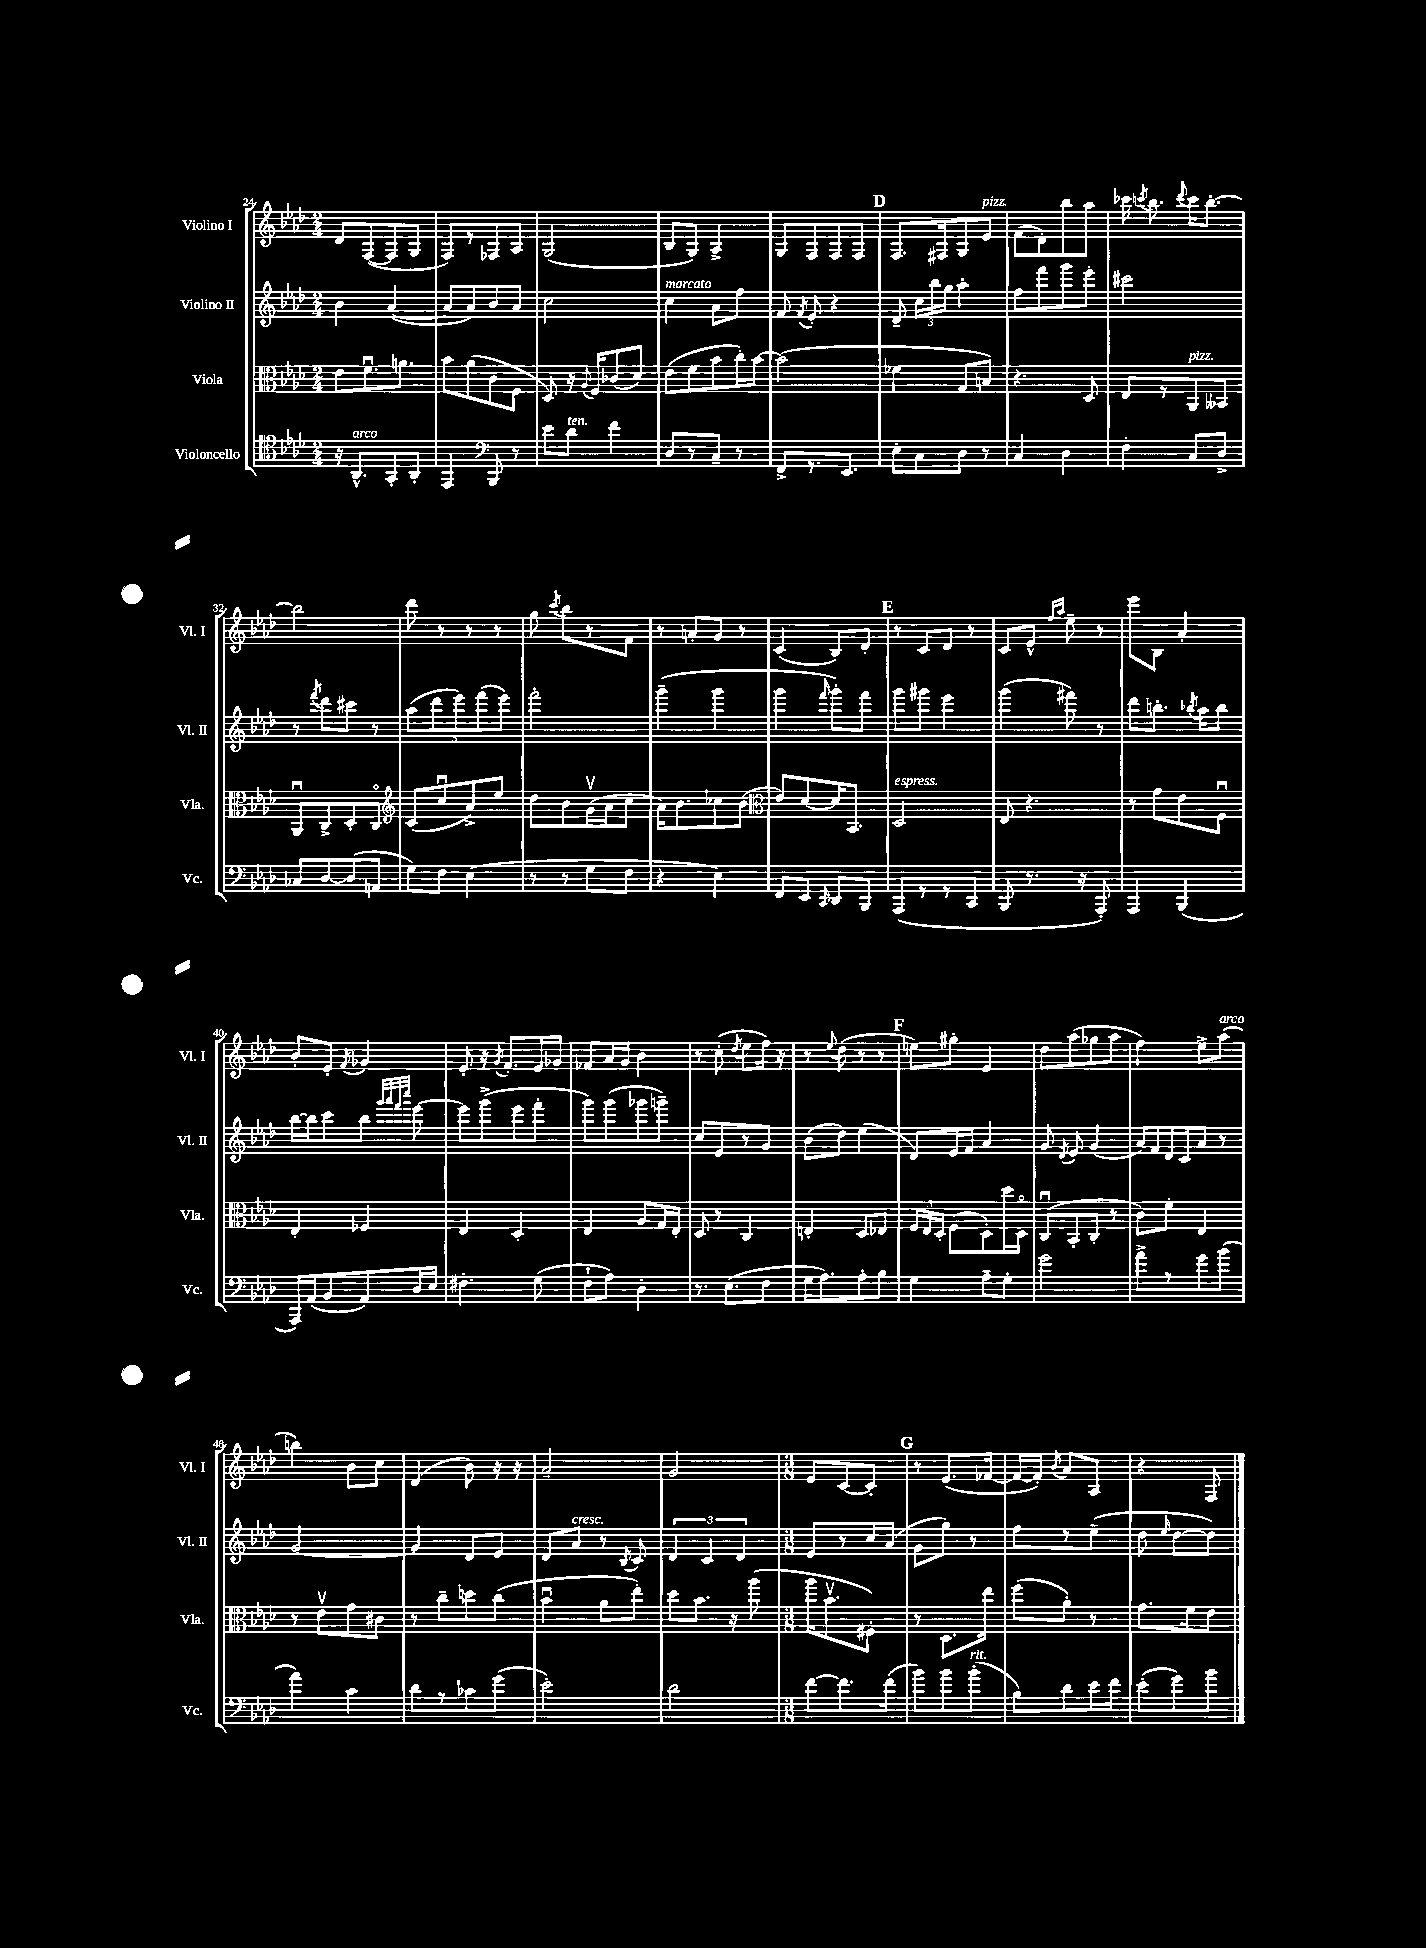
<<
\new StaffGroup <<
\new Staff = "s0" \with { instrumentName = "Violino I" shortInstrumentName = "Vl. I" } {
    \clef treble \key aes \major \numericTimeSignature \time 2/4
    \autoBeamOff des'8[ f8~( f8 g8] |
    f8[) r8 fes8 aes8] |
    g2( |
    bes8[ g8]) aes4-> |
    g8[ f8 f8 f8] |
    \mark \markup { \bold "D" } f8.[ fis16 g8 ees'8]^\markup { \italic "pizz." } |
    f'8[( des'8-.) bes''8 aes''8] |
    ces'''16 \acciaccatura { c'''8 } bes''8. \appoggiatura { des'''8 } c'''16[ bes''8.]~-. |
    bes''2 |
    des'''8 r8 r8 r8 |
    g''8 \acciaccatura { c'''8 } bes''8[ r8 f'8] |
    r8 a'8[-. g'8] r8 |
    c'4( bes8[) des'8]-. |
    \mark \markup { \bold "E" } r8 c'8[ des'8] r8 |
    c'8[ ees'8]-^ \grace { f''16[ aes''16] } ees''8-- r8 |
    ees'''8[ bes8] aes'4-. |
    bes'8[-. ees'8]-. \acciaccatura { f'8 } ges'4 |
    ees'8-. r16 \acciaccatura { g'8 } f'8.[-. ees'16 ges'16] |
    fes'8[ aes'16 g'16] bes'4 |
    r8 c''8-.( \acciaccatura { des''8 } ees''8[ f''16]) r16 |
    r8 \appoggiatura { ees''8 } des''8( r8 r8 |
    \mark \markup { \bold "F" } e''8[) gis''8]-. ees'4 |
    des''8[ aes''8( ges''8 aes''8] |
    f''4) ees''8[-> aes''8]^\markup { \italic "arco" }( |
    b''4) bes'8[ c''8] |
    des'4( bes'8) r16 r16 |
    aes'2-- |
    g'2 |
    \numericTimeSignature \time 3/8 ees'8[ c'8~ c'8]-. |
    \mark \markup { \bold "G" } r8 ees'8.[( fes'16]~ |
    fes'16[~ fes'16]-.) \acciaccatura { bes'8 } aes'8[ aes8] |
    r4 f8 \bar "|." |
}
\new Staff = "s1" \with { instrumentName = "Violino II" shortInstrumentName = "Vl. II" } {
    \clef treble \key aes \major \numericTimeSignature \time 2/4
    \autoBeamOff bes'4 aes'4~( |
    aes'8[ aes'8) bes'8 aes'8] |
    c''2 |
    c''4^\markup { \italic "marcato" } aes'8[ f''8] |
    f'8 \acciaccatura { f'8 } ees'8-. r4 |
    \mark \markup { \bold "D" } des'8-- \tuplet 3/2 { c''16[ bes''16 g''16] } aes''4-. |
    f''8[ f'''8 g'''8 ees'''8]-. |
    cis'''2 |
    r8 \acciaccatura { f'''8 } des'''8[ cis'''8] r8 |
    \tuplet 5/4 { aes''8[( des'''8 ees'''8) f'''8( ees'''8]) } |
    f'''2-. |
    g'''4--( g'''4 |
    g'''4 \grace { f'''16 } g'''8[-.) f'''8] |
    \mark \markup { \bold "E" } g'''8[ gis'''8] ees'''4 |
    g'''4( fis'''8) r8 |
    des'''8[ b''8.]-. \acciaccatura { bes''8 } aes''16[ bes''8] |
    bes''16[~ bes''16 c'''8 bes''8] \grace { g'''32[ aes'''32 f'''32 c''''32] } ees'''8~ |
    ees'''8[ g'''8->( ees'''8 f'''8]-. |
    g'''8[) g'''8( ges'''8 g'''8]--) |
    c''8[ ees'8 r8 g'8] |
    bes'8[( des''8]) ees''4( |
    \mark \markup { \bold "F" } des'8[) ees'16 f'16] aes'4 |
    g'8 \acciaccatura { des'8 } ees'8 g'4( |
    aes'16[) f'16 des'16 c'16 aes'8] r8 |
    g'2~ |
    g'4 des'8[ ees'8] |
    des'8[ aes'8]^\markup { \italic "cresc." } r8 \acciaccatura { bes8 } c'8 |
    \tuplet 3/2 { des'4 c'4 des'4 } |
    \numericTimeSignature \time 3/8 ees'8[ r8 c''16 aes'16]( |
    \mark \markup { \bold "G" } g'8[ g''8]) r8 |
    f''8[ r8 ees''8]--( |
    des''8 \grace { ees''16 } des''8[~ des''8]) \bar "|." |
}
\new Staff = "s2" \with { instrumentName = "Viola" shortInstrumentName = "Vla." } {
    \clef alto \key aes \major \numericTimeSignature \time 2/4
    \autoBeamOff ees'8[ f'8.\downbow a'8.] |
    bes'8[ aes'8( c'8 f8] |
    des8) r16 \appoggiatura { aes8 } f16[ ces'8( des'8]) |
    ees'8[( f'8 bes'8 c''16-.) bes'16]~ |
    bes'2( |
    \mark \markup { \bold "D" } fes'4 g8[ b8]) |
    r4. des8 |
    ees8[ r8 aes,8^\markup { \italic "pizz." } beses,8] |
    aes,8[\downbow c8-> des8-. c8]\flageolet |
    \clef treble c'8[( c''8\downbow aes'8->) ees''8] |
    des''8[ bes'8 g'16\upbow( aes'16 c''8] |
    aes'16[) bes'8. ces''8 bes'8]( |
    \clef alto ees'8[) des'8~ des'16 bes,8.] |
    \mark \markup { \bold "E" } des2^\markup { \italic "espress." } |
    ees8 r4. |
    r8 g'8[ ees'8 f8]\downbow |
    ees4-. fes4 |
    ees4 des4-. |
    ees4 aes8[ g16 ees16]-. |
    des8 r8 c4 |
    e4-. des8[ ees8] |
    \mark \markup { \bold "F" } \tuplet 3/2 { f16[ ees16 des16]-. } f8[( des8-.) des''16 des16]\flageolet |
    c8[\downbow( bes,8-. c8]-. r8 |
    c'8[) f'8]-. ees4 |
    r8 ees'8[\upbow g'8 cis'8] |
    r8 c''8[-- d''8 c''8]( |
    bes'4\downbow aes'8[ ees''8]-.) |
    des''8[ bes'8.] r16 aes''8( |
    \numericTimeSignature \time 3/8 aes''16[ bes'8.\upbow fis8]-.) |
    \mark \markup { \bold "G" } r8 des8.[ ees''16] |
    f''8[( aes'8]-.) r8 |
    g'8.[ f'16 ees'8] \bar "|." |
}
\new Staff = "s3" \with { instrumentName = "Violoncello" shortInstrumentName = "Vc." } {
    \clef tenor \key aes \major \numericTimeSignature \time 2/4
    \autoBeamOff r16 aes,8.[-^^\markup { \italic "arco" } g,8-. aes,8]-. |
    ees,4 \clef bass bes,,8 r8 |
    ees'8[ des'8]^\markup { \italic "ten." } f'4 |
    des8[ r8 c8]-- r8 |
    f,8[-> r8. ees,8.] |
    \mark \markup { \bold "D" } ees8[-. c8 des8] r8 |
    c4 des4 |
    f4-. c8[ des8]-> |
    ces8[ des8~ des8( a,8] |
    g8[) f8] ees4( |
    r8 r8 g8[ f8] |
    r4 ees4) |
    f,8[ ees,8] \grace { c,16 } des,8[ bes,,8] |
    \mark \markup { \bold "E" } aes,,8[( r8 r8 c,8] |
    bes,,8 r8. r16 aes,,8-.) |
    aes,,4 bes,,4( |
    aes,,16[) aes,16( bes,8 aes,8) des16 ees16] |
    fis4.-. g8( |
    f8[-! aes8]) des4-. |
    r8. ees8.[( f8] |
    g16[ aes8.) aes8-. bes8] |
    \mark \markup { \bold "F" } g4 aes8[-- g8]-. |
    g'2 |
    aes'8[-> r8 g'8 bes'8]( |
    aes'4) c'4 |
    des'8[ r8 ces'8 g'8]( |
    ees'2-.) |
    des'2 |
    \numericTimeSignature \time 3/8 f'8[~ f'8. f'16]( |
    \mark \markup { \bold "G" } bes'8[) bes'8 bes'8]-.^\markup { \italic "rit." }( |
    bes8[) des'8 ees'16 f'16] |
    ees'8[-.( g'8) bes'8] \bar "|." |
}
>>
>>
\layout { \context { \Score currentBarNumber = #24 } }
